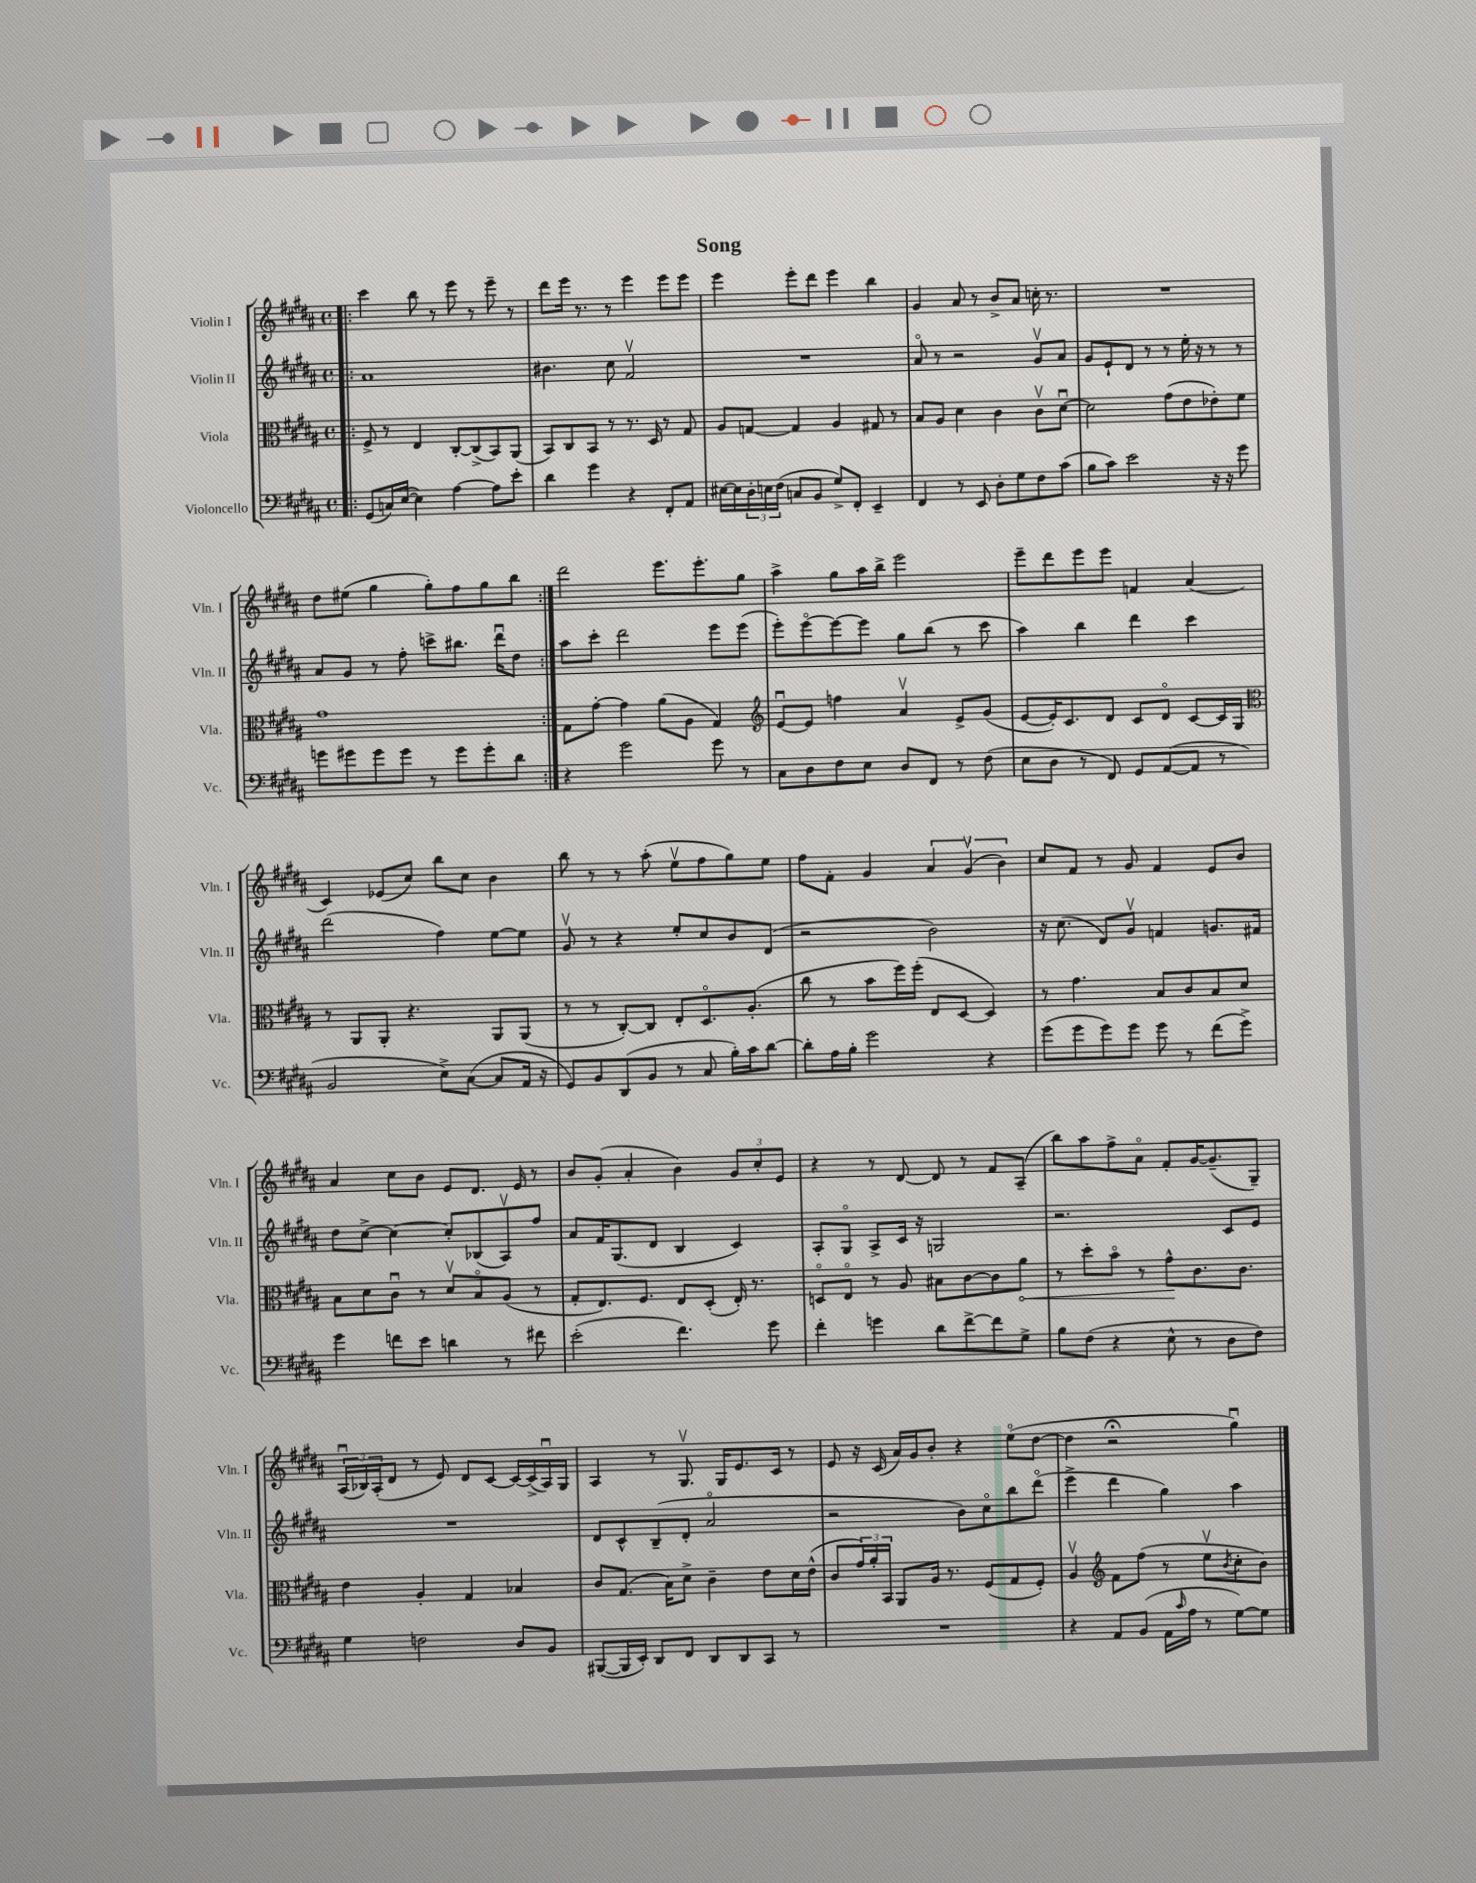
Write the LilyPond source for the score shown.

\header { title = "Song" }
<<
\new StaffGroup <<
\new Staff = "s0" \with { instrumentName = "Violin I" shortInstrumentName = "Vln. I" } {
    \clef treble \key b \major \defaultTimeSignature \time 4/4
    \repeat volta 2 { \bar ".|:" cis'''4 b''8 r8 e'''8 r8 e'''8-- r8 |
    dis'''8 e'''16 r8. r8 e'''4 e'''8 e'''8 |
    e'''4 e'''8-. dis'''8 e'''4 b''4 |
    gis'4 ais'8 r8 b'8-> ais'8 c''16-. r8. |
    R1 |
    dis''8 eis''8( gis''4 gis''8-.) fis''8 gis''8 b''8 | }
    dis'''2 e'''8. e'''8.-. gis''8 |
    ais''4-> gis''8 ais''16 b''16-> e'''2 |
    e'''8-- dis'''8 e'''8 e'''8 f'4 ais'4( |
    cis'4) ees'8( cis''8) b''8 cis''8 b'4 |
    b''8 r8 r8 ais''8-.( e''8\upbow fis''8 gis''8) e''8 |
    fis''8 fis'8-. gis'4 \tuplet 3/2 { ais'4 gis'4\upbow( b'4) } |
    cis''8 fis'8 r8 gis'8 fis'4 e'8 b'8 |
    ais'4 cis''8 b'8 e'8 dis'8. e'16 r8 |
    b'8 gis'8-.( ais'4-. b'4) \tuplet 3/2 { gis'8 cis''8-. e'8 } |
    r4 r8 dis'8~ dis'8 r8 fis'8 ais8--( |
    b''8) ais''8 fis''8-> ais'8\flageolet fis'8-. gis'16~ gis'8.--( gis8--) |
    \tuplet 3/2 { ais16\downbow( bes16) ais16-.( } dis'8 r8 e'8) dis'8 cis'8~ cis'16~ cis'16->( ais16\downbow) gis16 |
    ais4 r8 gis8.\upbow gis16 e'8. cis'16 r8 |
    e'8 r16 cis'16( ais'16) gis'16 b'8-. r4 e''8\flageolet( dis''8~ |
    dis''4 r2\fermata gis''4\downbow) \bar "|." |
}
\new Staff = "s1" \with { instrumentName = "Violin II" shortInstrumentName = "Vln. II" } {
    \clef treble \key b \major \defaultTimeSignature \time 4/4
    \repeat volta 2 { \bar ".|:" ais'1 |
    bis'4. cis''8 fis'2\upbow |
    R1 |
    ais'8\flageolet r8 r2 gis'8\upbow ais'8 |
    gis'8 e'8-! dis'8 r8 r8 e''16-. r16 r8 r8 |
    ais'8 gis'8 r8 fis''8-. c'''8-> bis''8. dis'''16\downbow dis''8 | }
    ais''8 cis'''8-. dis'''2 e'''8 e'''8( |
    e'''8-.) e'''8~\flageolet e'''8~ e'''8 gis''8 b''8( r8 cis'''8 |
    ais''4) b''4 dis'''4 cis'''4 |
    dis'''2( fis''4) e''8~ e''8 |
    gis'8\upbow r8 r4 e''8-. cis''8 b'8 dis'8( |
    r2 b'2) |
    r16 cis''8.( dis'8) gis'8\upbow f'4 g'8. fis'16 |
    dis''8 cis''8~-> cis''4~ cis''8-. bes8( ais8\upbow) fis''8 |
    ais'8 fis'16 gis8.( dis'8 b4 cis'4) |
    ais8-. gis8\flageolet ais8-> cis'16 r16 g2 |
    r2. cis'8 e'8 |
    R1 |
    dis'8 cis'8-^ b8--( dis'8-. ais'2\flageolet |
    r2 b'8) cis''8\flageolet b''8 dis'''8\flageolet( |
    e'''4-> dis'''4 gis''4) ais''4 \bar "|." |
}
\new Staff = "s2" \with { instrumentName = "Viola" shortInstrumentName = "Vla." } {
    \clef alto \key b \major \defaultTimeSignature \time 4/4
    \repeat volta 2 { \bar ".|:" fis8-> r8 e4 cis8~-. cis8->( b,8) ais,8( |
    b,8) cis8 b,8 r8 r8. dis16 r8 gis8 |
    ais8 g8~ g4 ais4 gis8 r8 |
    b8 ais8 dis'4 cis'4 cis'8\upbow dis'8~\downbow |
    dis'2 gis'8( e'8 ees'8-.) fis'8 |
    gis'1 | }
    gis8 gis'8~-. gis'4 ais'8( ais8 gis4) |
    \clef treble e'8~\downbow e'8 f''4 ais'4\upbow e'8-> gis'8( |
    e'8~ e'16-.) cis'8. dis'8 cis'8 dis'8\flageolet cis'8~ cis'16 gis16 |
    \clef alto r8 ais,8 ais,8-. r4. ais,8 ais,8( |
    r8 r8 cis8~-.) cis8 e8-. dis8.\flageolet ais8.-.( |
    cis''8 r8 b'8 fis''16) fis''16-.( e8 dis8~ dis4) |
    r8 gis'4. b8 cis'8 b8 dis'8 |
    b8 dis'8 cis'8\downbow r8 dis'8\upbow b8\flageolet ais8( r8 |
    gis8-. e8.) fis8. e8 dis8-.( e16-.) r8. |
    d8\flageolet e8\flageolet r8 ais8 bis8 cis'8~ cis'8 \once \override Hairpin.circled-tip = ##t ais'8\< |
    r8 dis''8-. b'8\flageolet r8 gis'8-^\! cis'8. cis'8. |
    e'4 ais4-. gis4 bes4 |
    cis'8 gis8.( b16) dis'8-> cis'4-- e'8 dis'16 e'16-^( |
    cis'8 \tuplet 3/2 { gis'16) ais'16-. b,16 } ais,8 ais16 r8. fis8( gis8 fis8-.) |
    ais4\upbow \clef treble fis'8 fis''8( r8 e''8\upbow \acciaccatura { b'8 } cis''8-. b'8) \bar "|." |
}
\new Staff = "s3" \with { instrumentName = "Violoncello" shortInstrumentName = "Vc." } {
    \clef bass \key b \major \defaultTimeSignature \time 4/4
    \repeat volta 2 { \bar ".|:" gis,8( c16) e16~( e4) ais4~ ais8 e'8-. |
    dis'4 gis'4 r4 fis,8-. ais,8 |
    eis16~ eis16 \tuplet 3/2 { dis16-. e16 fis16( } c8 b,8 gis8->) fis,8-. e,4-- |
    fis,4 r8 e,8 dis8-. gis8 fis8 cis'8( |
    b8 cis'8) e'2 r16 r16 gis'8 |
    g'8 gis'8 gis'8 gis'8 r8 gis'8 gis'8-. dis'8 | }
    r4 gis'2 gis'8 r8 |
    cis8 dis8 fis8 e8 dis8 fis,8 r8 fis8( |
    e8 dis8 r8 fis,8) gis,8 ais,8~( ais,8 r8 |
    b,2 e8->) cis8~( cis8 ais,16 r16 |
    gis,8) b,8 dis,8( b,8 r8 cis8 b16-.) cis'16 dis'8~ |
    dis'8-. ais16 b16-. gis'2 r4 |
    gis'8( gis'8 gis'8) gis'8 gis'8 r8 fis'8( gis'8->) |
    gis'4 f'8 e'8 d'4 r8 fis'8 |
    e'2-.( fis'4.) gis'8 |
    fis'4-. g'4 dis'8 fis'8~-> fis'8 gis8-> |
    b8 fis8( r4 e8-^ r8 dis8 fis8) |
    gis4 f2 dis8 b,8 |
    bis,,8~( bis,,16 e,16-.) dis,8 fis,8 dis,8 dis,8 cis,8 r8 |
    R1 |
    r4 ais,8 b,8( ais,16 \grace { cis'16 } ais16 r8 gis8~) gis8 \bar "|." |
}
>>
>>
\layout { \context { \Score \remove "Bar_number_engraver" } }
